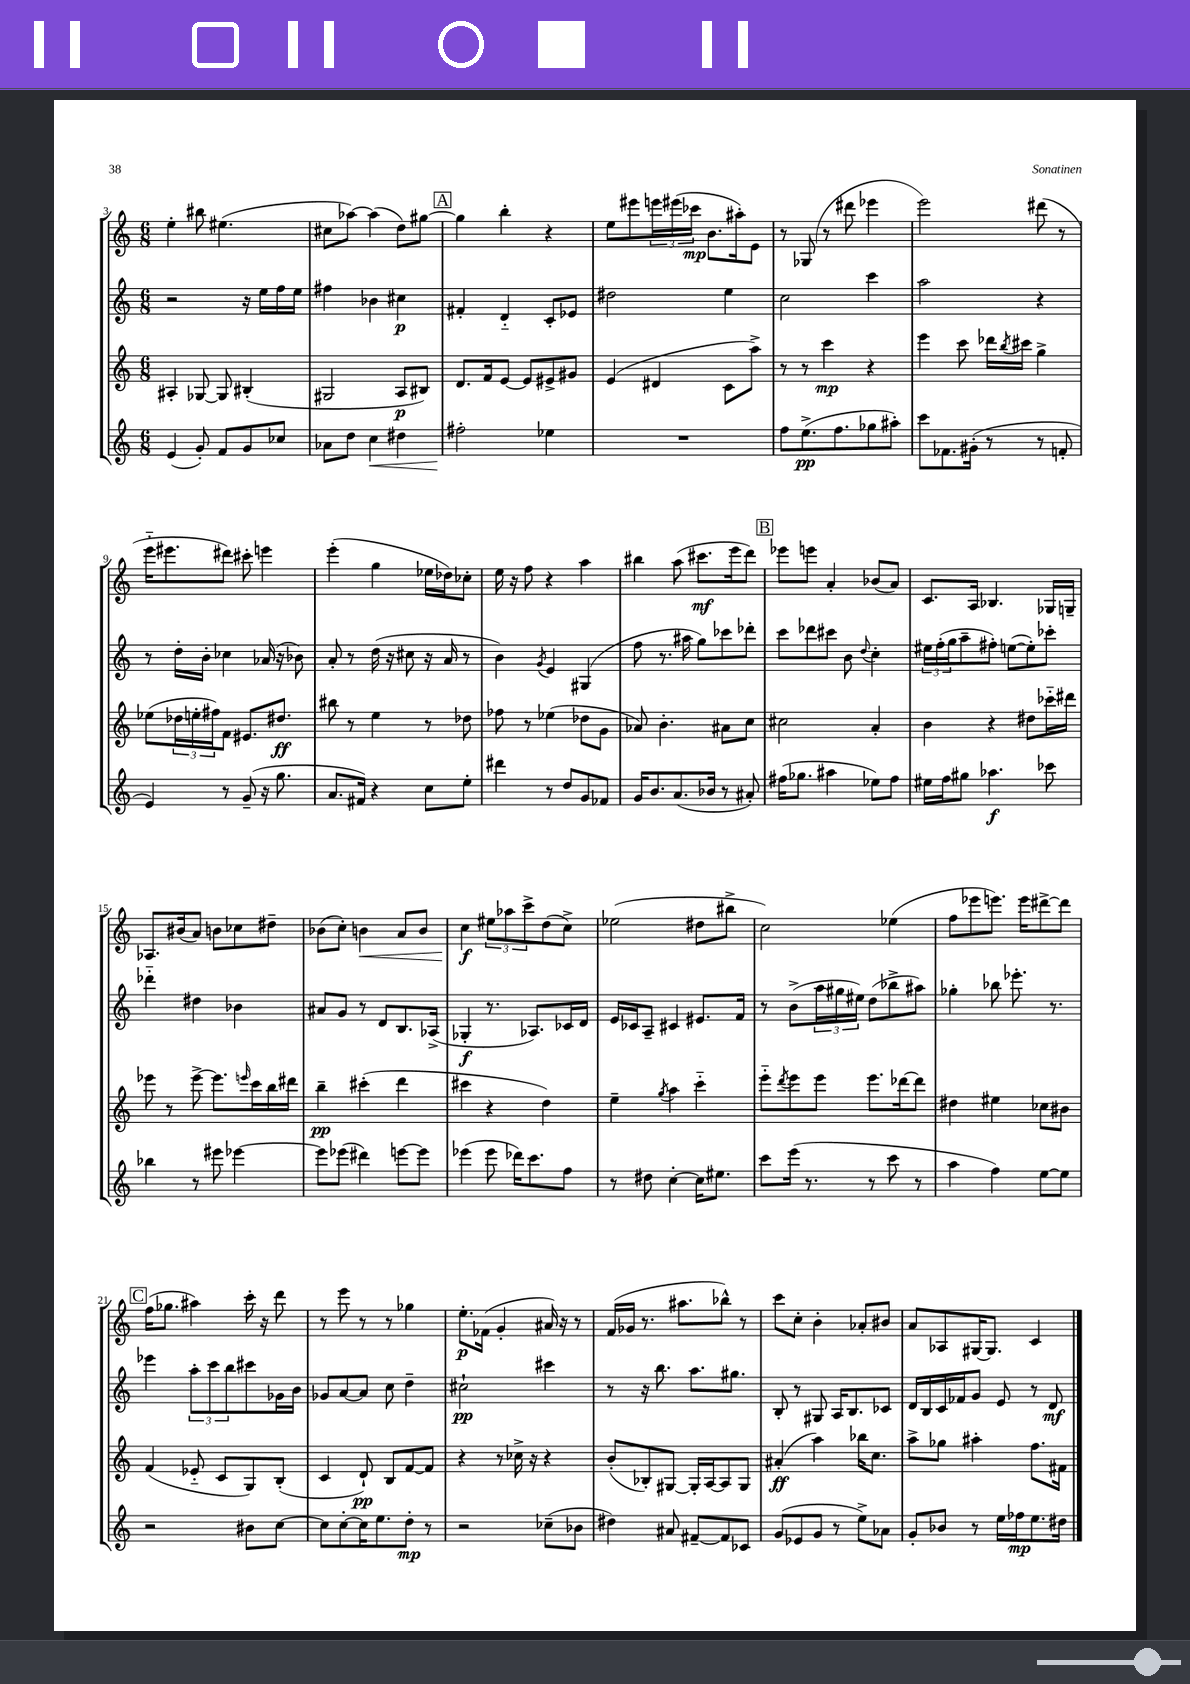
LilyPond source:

<<
\new StaffGroup <<
\new Staff = "s0" {
    \clef treble \key c \major \numericTimeSignature \time 6/8
    e''4-. bis''8 eis''4.( |
    cis''8 aes''8~) aes''4( d''8) gis''8~ |
    \mark \markup { \box "A" } gis''4 b''4-. r4 |
    e''8 eis'''8 \tuplet 3/2 { e'''16 eis'''16( ces'''16\mp } b'8. ais''16-.) e'8 |
    r8 ges8( r8 dis'''8 ees'''4 |
    e'''2) dis'''8( r8 |
    e'''16-_ eis'''8. dis'''8) cis'''8-. e'''4 |
    e'''4-.( g''4 ees''16 des''16) ces''8-. |
    e''16 r16 f''8 r4 a''4 |
    bis''4 a''8( cis'''8.\mf e'''16 d'''8) |
    \mark \markup { \box "B" } ees'''8 e'''8 a'4-. bes'8( a'8) |
    c'8. a16 bes4. ges16 g16-- |
    aes8. bis'16( a'8) b'8 ces''8 dis''8-- |
    bes'8( c''8-.) b'4\< a'8 b'8 |
    c''4\f\! \tuplet 3/2 { eis''8 aes''8 c'''8-> } d''8( c''8->) |
    ees''2( dis''8 bis''8-> |
    c''2) ees''4( |
    f''8 ees'''8 e'''8.) e'''16 dis'''8~-> dis'''8 |
    \mark \markup { \box "C" } f''16( ges''8. ais''4) c'''16-. r16 d'''8 |
    r8 e'''8 r8 r8 ges''4 |
    e''8.-.\p fes'16( g'4-. ais'16) r16 r8 |
    f'16( ges'16 r8. ais''8. bes''8-^) r8 |
    c'''8 c''8-. b'4-. aes'8-. bis'8 |
    a'8 aes8 gis16~ gis8. c'4 \bar "|." |
}
\new Staff = "s1" {
    \clef treble \key c \major \numericTimeSignature \time 6/8
    r2 r16 e''16 f''16 e''16 |
    fis''4 bes'4 cis''4\p |
    \mark \markup { \box "A" } fis'4-. d'4-_ c'8-. ees'8 |
    dis''2 e''4 |
    c''2 c'''4 |
    a''2 r4 |
    r8 d''16-. b'16-. ces''4 aes'16( r16 bes'8) |
    a'8-. r8 d''16( r16 cis''8 r16 a'16 r8 |
    b'4) \acciaccatura { g'8 } e'4 gis4( |
    f''8 r8. ais''16 g''8) ces'''8 des'''8-. |
    \mark \markup { \box "B" } c'''8 des'''8 cis'''8 b'8 \appoggiatura { d''8 } c''4-. |
    \tuplet 3/2 { eis''16 f''16-.( g''16 } a''8-- fis''8-.) e''8~( e''8-.) ces'''8-. |
    des'''4-_ dis''4 bes'4 |
    ais'8 g'8 r8 d'8 b8. aes16->( |
    ges4-.\f r8. aes8.) ces'16 d'16 |
    e'16 ces'16 a8-- cis'4 eis'8. f'16 |
    r8 b'8->( \tuplet 3/2 { a''16 gis''16 eis''16) } d''8( bes''8-> ais''8) |
    ges''4-. bes''8 ees'''8.-. r8. |
    \mark \markup { \box "C" } ees'''4 \tuplet 3/2 { a''8-. c'''8 b''8 } cis'''8 ges'16 b'16 |
    ges'8 a'8~ a'8 c''8 d''4-- |
    cis''2-!\pp cis'''4 |
    r8 r16 b''8. a''8. gis''8. |
    b8-. r8 gis8 a16 b8. ces'8 |
    d'16 b16 c'16 fes'16 g'8 e'8 r8 d'8\mf \bar "|." |
}
\new Staff = "s2" {
    \clef treble \key c \major \numericTimeSignature \time 6/8
    ais4-. ges8~ ges8 bis4-.( |
    gis2 a8\p bis8) |
    \mark \markup { \box "A" } d'8. f'16 e'8~ e'8 eis'8-> gis'8 |
    e'4( dis'4 c'8 a''8->) |
    r8 r8 c'''4\mp r4 |
    e'''4 c'''8 des'''16 \acciaccatura { b''8 } cis'''16 g''4-> |
    ees''8( \tuplet 3/2 { des''16 e''16-. fis''16) } f'8 eis'8. dis''8.\ff |
    bis''8 r8 e''4 r8 des''8 |
    fes''8 r8 ees''4( des''8 g'8 |
    aes'8) b'4.-. ais'8 c''8 |
    \mark \markup { \box "B" } cis''2 a'4-. |
    b'4 r4 dis''8 ces'''16-_ dis'''16 |
    ees'''8 r8 ees'''8~-> ees'''8. \grace { e'''16 } c'''16 b''16 dis'''16 |
    b''4--\pp cis'''4-.( d'''4 |
    cis'''4 r4 d''4) |
    e''4-- \acciaccatura { g''8 } a''4 c'''4-_ |
    e'''8-_ \acciaccatura { d'''8 } e'''8 e'''8 e'''8. des'''16~ des'''8 |
    dis''4 eis''4 ces''8 bis'8 |
    \mark \markup { \box "C" } f'4( ees'8-_ c'8 g8) b8-.( |
    c'4 d'8-!\pp) b8 f'8~ f'8 |
    r4 r8 ces''16-> r16 r4 |
    b'8-.( bes8-.) gis8~ gis16-. a16~ a8 gis8 |
    ais'4-.\ff( a''4) bes''16 c''8. |
    a''8-> ges''8 ais''4-. f''8. fis'16 \bar "|." |
}
\new Staff = "s3" {
    \clef treble \key c \major \numericTimeSignature \time 6/8
    e'4( g'8-.) f'8 g'8 ces''8 |
    aes'8 d''8 c''4\< dis''4 |
    \mark \markup { \box "A" } fis''2-.\! ees''4 |
    R2. |
    f''8 e''8.->\pp( f''8. ges''8 ais''8-.) |
    c'''8 fes'8. gis'16-.( r8 r8 f'8-. |
    e'4) r8 g'8--( r16 g''8. |
    a'8. fis'16) r4 c''8 e''8-. |
    dis'''4 r8 d''8 g'8 fes'8 |
    g'16 b'8. a'8.( bes'16 r8 ais'8-.) |
    \mark \markup { \box "B" } fis''16( ges''8. ais''4 ees''8) fis''8 |
    eis''16 f''16 gis''8 aes''4.\f ces'''8 |
    bes''4 r8 eis'''8 ees'''4~ |
    ees'''8 ees'''8( dis'''4) e'''8~ e'''8 |
    ees'''4( ees'''8 des'''16) c'''8. f''8 |
    r8 dis''8 c''4~-. c''16 eis''8. |
    c'''8 e'''16( r8. r8 c'''8 r8 |
    a''4 f''4) e''8~ e''8 |
    \mark \markup { \box "C" } r2 bis'8 c''8~ |
    c''8 c''8~-. c''16 e''8. d''8-.\mp r8 |
    r2 ces''8--( bes'8 |
    dis''4) ais'8 fis'8~-- fis'8 ces'8 |
    g'8( ees'8 g'8 r8 e''8->) aes'8 |
    g'8-. bes'8 r8 e''16 fes''16\mp e''8. dis''16 \bar "|." |
}
>>
>>
\layout { \context { \Score currentBarNumber = #3 } }
